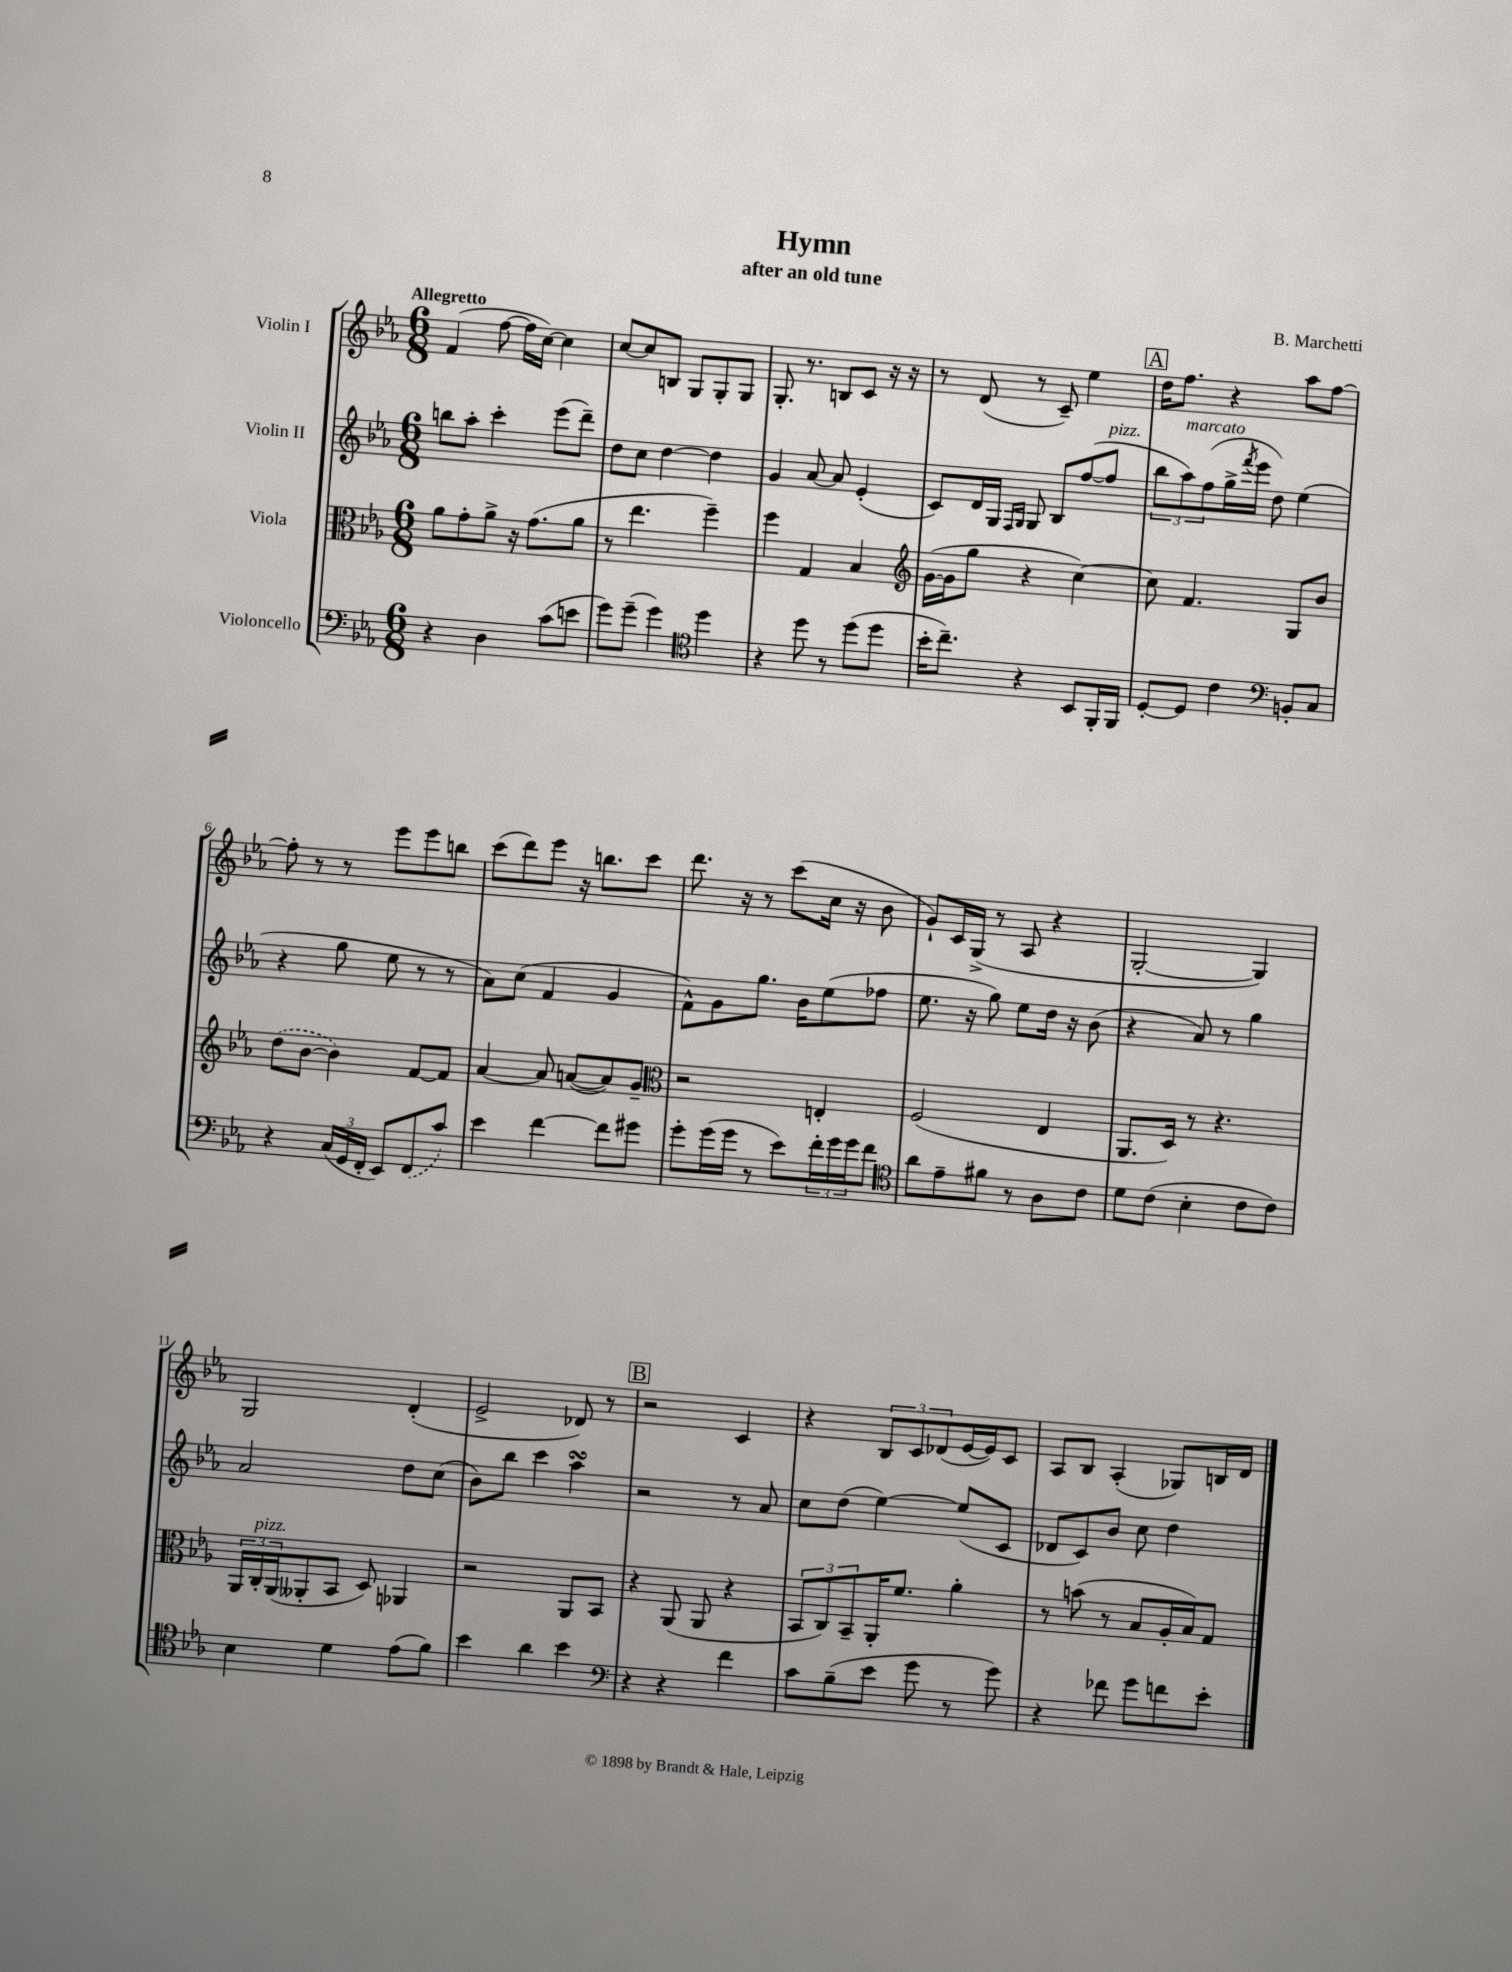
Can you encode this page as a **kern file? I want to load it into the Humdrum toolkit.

**kern	**kern	**kern	**kern
*part4	*part3	*part2	*part1
*staff4	*staff3	*staff2	*staff1
*I"Violoncello	*I"Viola	*I"Violin II	*I"Violin I
*clefF4	*clefC3	*clefG2	*clefG2
*k[b-e-a-]	*k[b-e-a-]	*k[b-e-a-]	*k[b-e-a-]
*M6/8	*M6/8	*M6/8	*M6/8
=1	=1	=1	=1
!	!	!	!LO:TX:a:B:t=Allegretto
4r	8a-\L	8bbn\L	(4f/
.	8g'\	8aa-'\J	.
4D\	8a-^\J	4ccc'\	[8ff\
.	16r	.	16ff\LL]
.	(8.g\L	.	[16cc\JJ)
(8c\L	.	(8eee-\L	4cc\]
8en\J	8a-\J	8ddd~\J)	.
=2	=2	=2	=2
8g\L)	8r	8dd\L	[8cc/L
(8g~\J	4.ee-\	8cc\J	8cc/]
4g\)	.	[4dd\	8Bn/J
.	.	.	8G/L
*clefC4	*	*	*
4dd\	4ff~\)	4dd\]	8G'/
.	.	.	8G/J
=3	=3	=3	=3
4r	4ff\	4g/	8.G'/
.	.	.	8.r
8dd\	4G/	[8a-/	.
8r	.	8a-/]	8Bn/L
(8dd\L	4B-/	(4e-'/	8c/J
8dd\J	.	.	16r
.	.	.	16r
=4	=4	=4	=4
*	*clefG2	*	*
16b-'\KL	([16g\LL	8c/L)	8r
8.cc~\J)	16g\J]	.	.
.	8gg\J	16d/L	(8d/
.	.	16G/JJ	.
.	.	16qqF/LL	.
.	.	16qqG/JJ	.
4r	4r	8G/	8r
.	.	8B-/L	8c~/)
8BB-/L	[4cc\)	([8ff/	4ee-\
!	!	!LO:TX:a:i:t=pizz.	!
16FF'/L	.	8ff/J]	.
16FF/JJ	.	.	.
!!LO:REH:place=s1:t=A
=5	=5	=5	=5
[8D'/L	8cc\]	12bb-\L	16dd\KL
.	.	.	8.ff\J
!	!	!LO:TX:a:i:t=marcato	!
.	.	12aa-\)	.
8D/J]	4.f/	.	.
.	.	(12ff\	.
4c\	.	16gg^\L	4r
.	.	8qfff/	.
.	.	16eee-\JJ	.
.	.	8dd\)	.
*clefF4	*	*	*
8BBn'/L	8G/L	(4ee-\	8aa-\L
8C/J	8b-/J	.	[8ff\J
!!LO:LB:g=z
=6	=6	=6	=6
4r	(8dd\L	4r	8ff'\]
.	[8b-\J	.	8r
(24C/LL	4b-\])	8gg\	8r
24GG/	.	.	.
24FF'/JJ	.	.	.
8EE-/L)	.	8ee-\	8eee-\L
(8FF/	[8f/L	8r	8eee-\
8c/J)	8f/J]	8r	8bbn\J
=7	=7	=7	=7
4e-\	[4a-/	8a-\L)	(8ccc\L
.	.	(8cc\J	8ddd\)
[4f\	8a-/]	4f/	8eee-\J
.	([8an/L	.	16r
.	.	.	8.bbn\L
8f\L]	8a/])	4g/	.
8g#X\J	8g~/J	.	8ccc\J
=8	=8	=8	=8
*	*clefC3	*	*
8g'\L	2r	8f^^\L)	8.ddd\
(16g\L	.	8g\	.
16g\JJ	.	.	16r
8r	.	8.gg\J	8r
8e-\L)	.	.	(8ccc\L
.	.	16b-\KL	.
24f'\L	4En'/	(8ee-\	16cc\Jk
24g\	.	.	.
.	.	.	16r
24g\J	.	.	.
8f\J	.	8ff-X\J	8b-\
=9	=9	=9	=9
*clefC4	*	*	*
8a-\L	(2F/	8.ee-\	8g`/L)
8e-~\	.	.	16c/L
.	.	16r	(16G^/JJ
8f#X\J	.	8gg\)	8r
8r	.	8ee-\L	8A-/
8A-\L	4E-/	16dd\Jk	4r
.	.	16r	.
8c\J	.	(8b-\	.
=10	=10	=10	=10
8d\L	8.AA-/L	4r	[2G'/
(8c\J	.	.	.
.	16D/Jk)	.	.
4B-'\	8r	8a-/)	.
.	4.r	8r	.
8c\L	.	4gg\	4G/])
8c\J)	.	.	.
!!LO:LB:g=z
=11	=11	=11	=11
4B-\	24AA-/LL	2a-/	2G/
!	!LO:TX:a:i:t=pizz.	!	!
.	24C'/	.	.
.	(24AA-/J	.	.
.	8AA--X'/	.	.
4d\	8BB-/J	.	.
.	8D/)	.	.
(8e-\L	4AA-X/	8dd\L	(4d'/
8f\J)	.	(8cc\J	.
=12	=12	=12	=12
4b-\	2r	8b-\L)	2e-^/
.	.	8bb-\J	.
4a-\	.	4ccc\	.
4b-\	8AA-/L	4aa-sSSs\	8d-X/)
.	8BB-/J	.	8r
!!LO:REH:place=s1:t=B
=13	=13	=13	=13
*clefF4	*	*	*
4r	4r	2r	2r
4r	(8AA-/	.	.
.	8AA-/	.	.
4f\	4r	8r	4c/
.	.	8a-/	.
=14	=14	=14	=14
8c\L	12BB-/L	8cc\L	4r
.	12C/)	.	.
(8B-~\	.	(8dd\J	.
.	12BB-~/	.	.
8e-\J	16AA-'/K	[4ee-\)	12B-/L
.	8.f/J	.	.
.	.	.	12c/
8g\	.	.	.
.	.	.	(12d-X/
8r	4a-'\	(8ee-/L]	[16e-/L
.	.	.	16e-/J])
8g\)	.	8c/J	8c/J
=15	=15	=15	=15
4r	8r	8d-X/L	8A-/L
.	(8bn\	8c/)	8B-/J
8f-X\	8r	8b-/J	(4A-'/
8g\L	8B-/L	8cc\	.
8fn\	16A-'/L	4dd\	8G-X/L)
.	16B-/J)	.	.
8e-'\J	8G/J	.	16Bn/L
.	.	.	16d/JJ
==	==	==	==
*-	*-	*-	*-
